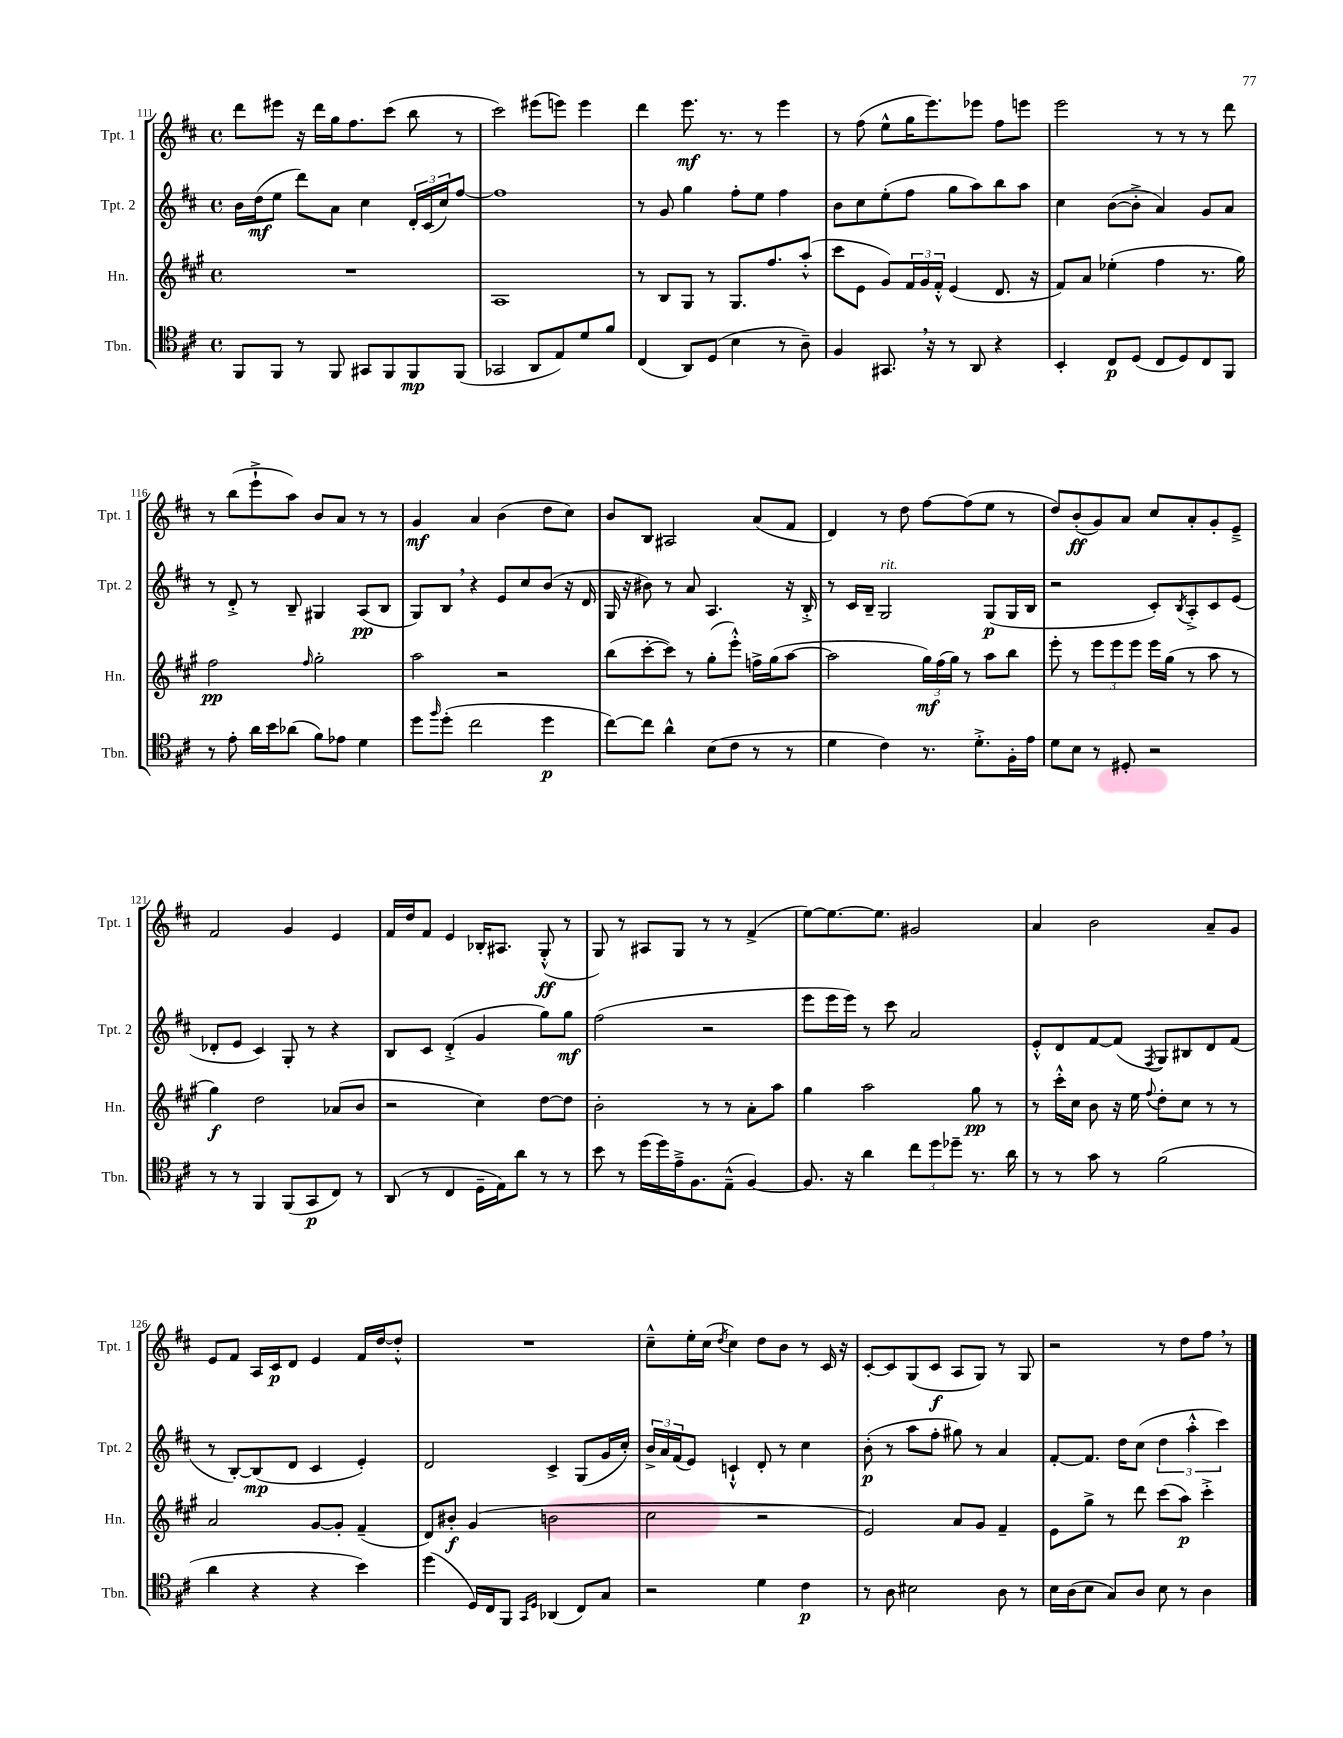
<<
\new StaffGroup <<
\new Staff = "s0" \with { instrumentName = "Tpt. 1" shortInstrumentName = "Tpt. 1" } {
    \clef treble \key d \major \defaultTimeSignature \time 4/4
    d'''8 eis'''8 r16 d'''16 g''16 fis''8. cis'''8( b''8 r8 |
    cis'''2) eis'''8( e'''8) e'''4 |
    d'''4 e'''8.\mf r8. r8 e'''4 |
    r8 fis''8( e''8-^ g''16 e'''8.) ees'''8 fis''8 e'''8 |
    e'''2 r8 r8 r8 d'''8 |
    r8 b''8( e'''8-!-> a''8) b'8 a'8 r8 r8 |
    g'4\mf a'4 b'4( d''8 cis''8) |
    b'8 b8 ais2 a'8( fis'8 |
    d'4) r8 d''8 fis''8~ fis''8( e''8 r8 |
    d''8) b'8-.\ff( g'8) a'8 cis''8 a'8-. g'8-. e'8---> |
    fis'2 g'4 e'4 |
    fis'16 d''16 fis'8 e'4 bes16-. ais8. g8-.-^\ff( r8 |
    g8) r8 ais8 g8 r8 r8 fis'4->( |
    e''8~) e''8.~ e''8. gis'2 |
    a'4 b'2 a'8-- g'8 |
    e'8 fis'8 a16 cis'16\p d'8 e'4 fis'16 d''16~ d''8-.-^ |
    R1 |
    cis''8---^ e''16-. cis''16( \acciaccatura { d''8 } cis''4) d''8 b'8 r8 cis'16 r16 |
    cis'8~-. cis'8 g8( cis'8\f a8 g8) r8 g8 |
    r2 r8 d''8 fis''8 \breathe r8 \bar "|." |
}
\new Staff = "s1" \with { instrumentName = "Tpt. 2" shortInstrumentName = "Tpt. 2" } {
    \clef treble \key d \major \defaultTimeSignature \time 4/4
    b'16 d''16\mf( e''8 d'''8) a'8 cis''4 \tuplet 3/2 { d'16-. cis'16( cis''16) } fis''8~ |
    fis''1 |
    r8 g'8 g''4 fis''8-. e''8 fis''4 |
    b'8 cis''8 e''8-.( fis''8 g''8 a''8) b''8 a''8 |
    cis''4 b'8~( b'8-.-> a'4) g'8 a'8 |
    r8 d'8-.-> r8 b8-- gis4 a8\pp( b8 |
    g8) b8 \breathe r4 e'8 cis''8 b'8( r16 d'16 |
    g16 r16 bis'8) r8 a'8 a4. r16 b16-.-> |
    r8 cis'16 b16-- g2^\markup { \italic "rit." } g8\p( g16 b16 |
    r2 cis'8-.) \acciaccatura { b8 } a8-.-> cis'8 e'8( |
    des'8-. e'8 cis'4) g8-. r8 r4 |
    b8 cis'8 d'4-.->( g'4 g''8) g''8\mf |
    fis''2( r2 |
    e'''8 e'''16 e'''16) r8 cis'''8 a'2 |
    e'8-.-^ d'8 fis'8~ fis'8( \acciaccatura { fis8 } g8) bis8 d'8 fis'8( |
    r8 b8~-.) b8\mp( d'8 cis'4 e'4-.) |
    d'2 cis'4-> g8( g'16 cis''16-.) |
    \tuplet 3/2 { b'16-> a'16 fis'16( } e'8) c'4-!-^ d'8-. r8 cis''4 |
    b'8-.\p( r8 a''8 fis''8-. gis''8) r8 a'4 |
    fis'8~-. fis'8. d''16 cis''8( \tuplet 3/2 { d''4 a''4-.-^ cis'''4) } \bar "|." |
}
\new Staff = "s2" \with { instrumentName = "Hn." shortInstrumentName = "Hn." } {
    \clef treble \key a \major \defaultTimeSignature \time 4/4
    R1 |
    a1 |
    r8 b8 gis8 r8 gis8. fis''8. a''8-.-^( |
    cis'''8 e'8 gis'8) \tuplet 3/2 { fis'16 gis'16 fis'16-.-^ } e'4( d'8. r16 |
    fis'8) a'8 ees''4-.( fis''4 r8. gis''16) |
    fis''2\pp \grace { fis''16 } gis''2-. |
    a''2 r2 |
    b''8( cis'''8~-. cis'''8) r8 gis''8-.( e'''8-.-^) f''16-> gis''16( a''8~ |
    a''2 \tuplet 3/2 { gis''16\mf) fis''16( gis''16) } r8 a''8 b''8 |
    e'''8-. r8 \tuplet 3/2 { e'''8 e'''8 e'''8 } e'''16 gis''16( r8 a''8 r8 |
    gis''4\f) d''2 aes'8( b'8 |
    r2 cis''4) d''8~ d''8 |
    b'2-. r8 r8 a'8-. a''8 |
    gis''4 a''2 gis''8\pp r8 |
    r8 cis'''16-.-^ cis''16 b'8 r16 e''16 \appoggiatura { fis''8 } d''8-. cis''8 r8 r8 |
    a'2 gis'8~ gis'8-. fis'4--( |
    d'8) bis'8-.\f gis'4( b'2 |
    cis''2 r2 |
    e'2) a'8 gis'8 fis'4-- |
    e'8 gis''8-> r8 d'''8 cis'''8( a''8\p) cis'''4-.-> \bar "|." |
}
\new Staff = "s3" \with { instrumentName = "Tbn." shortInstrumentName = "Tbn." } {
    \clef tenor \key d \major \defaultTimeSignature \time 4/4
    fis,8 fis,8 r8 fis,8 gis,8 fis,8 fis,8\mp fis,8( |
    ges,2 a,8 e8) d'8 fis'8 |
    cis4( a,8) d8( b4 r8 a8--) |
    fis4 gis,8. \breathe r16 r8 a,8 r4 |
    b,4-. cis8\p d8( cis8 d8) cis8 fis,8 |
    r8 e'8-. a'16 b'16 aes'8( fis'8) ees'8 d'4 |
    d''8 \grace { fis''16 } d''8-.( cis''2 d''4\p |
    cis''8~) cis''8 a'4-^ b8( cis'8 r8 r8 |
    d'4 cis'4) r8. d'8.-.-> fis16-. e'16 |
    d'8 b8 r8 dis8-. r2 |
    r8 r8 fis,4 fis,8( g,8\p cis8) r8 |
    a,8( r8 cis4 d16-- e16) a'8 r8 r8 |
    b'8 r8 d''16( d''16) e'16---> fis8. e8---^( fis4~) |
    fis8. r16 a'4 \tuplet 3/2 { cis''8 d''8 des''8-- } r8. a'16 |
    r8 r8 g'8 r8 fis'2( |
    a'4 r4 r4 b'4) |
    d''4( d16) cis16 fis,8 \grace { g,16 d16 } aes,4( cis8) g8 |
    r2 d'4 cis'4\p |
    r8 a8 bis2 a8 r8 |
    b16 a16( b8 g8) a8 b8 r8 a4 \bar "|." |
}
>>
>>
\layout { \context { \Score currentBarNumber = #111 } }
